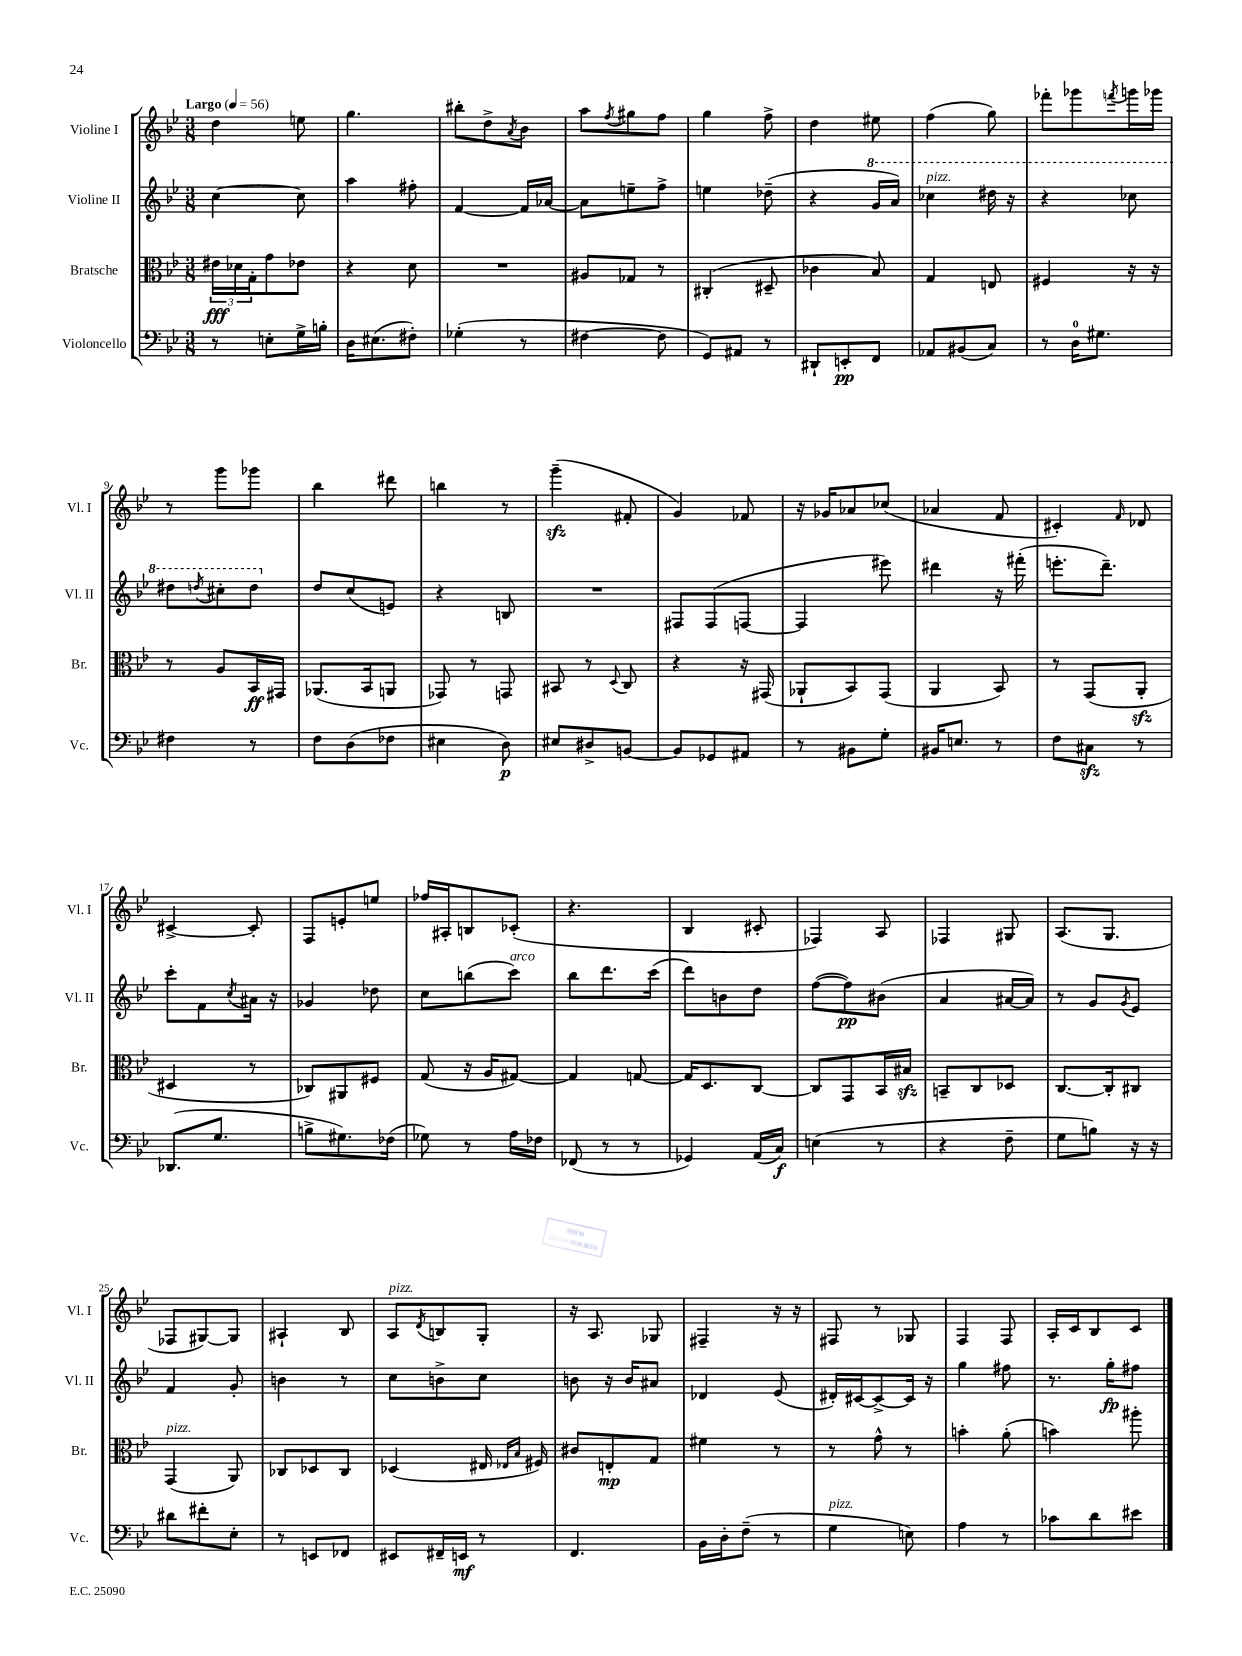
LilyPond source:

<<
\new StaffGroup <<
\new Staff = "s0" \with { instrumentName = "Violine I" shortInstrumentName = "Vl. I" } {
    \clef treble \key bes \major \numericTimeSignature \time 3/8 \tempo "Largo" 4 = 56
    d''4 e''8 |
    g''4. |
    bis''8-. d''8-> \acciaccatura { a'8 } bes'8 |
    a''8 \acciaccatura { f''8 } gis''8 f''8 |
    g''4 f''8-> |
    d''4 eis''8 |
    f''4( g''8) |
    fes'''8-. ges'''8 \acciaccatura { f'''8 } g'''16 ges'''16 |
    r8 g'''8 ges'''8 |
    bes''4 dis'''8 |
    b''4 r8 |
    g'''4--\sfz( fis'8-. |
    g'4) fes'8 |
    r16 ges'16 aes'8 ces''8( |
    aes'4 f'8 |
    cis'4-.) \grace { f'16 } des'8 |
    cis'4~-> cis'8-. |
    f8 e'8-. e''8 |
    fes''16 ais16-. b8 ces'8-.( |
    r4. |
    bes4 cis'8-. |
    fes4) a8 |
    fes4 gis8 |
    a8.( g8. |
    fes8 gis8~) gis8 |
    ais4-! bes8 |
    a8^\markup { \italic "pizz." } \acciaccatura { d'8 } b8 g8-. |
    r16 a8. ges8 |
    fis4-- r16 r16 |
    fis8 r8 ges8 |
    f4 f8 |
    a16-. c'16 bes8 c'8 \bar "|." |
}
\new Staff = "s1" \with { instrumentName = "Violine II" shortInstrumentName = "Vl. II" } {
    \clef treble \key bes \major \numericTimeSignature \time 3/8
    c''4~ c''8 |
    a''4 fis''8-. |
    f'4~ f'16 aes'16~ |
    aes'8 e''8-- f''8-> |
    e''4 des''8--( |
    r4 \ottava #1 g''16 a''16) |
    ces'''4^\markup { \italic "pizz." } dis'''16 r16 |
    r4 ces'''8 |
    dis'''8 \acciaccatura { d'''8 } cis'''8-. d'''8 \ottava #0 |
    d''8 c''8( e'8) |
    r4 b8 |
    R4. |
    fis8 fis8( f8~ |
    f4 eis'''8) |
    dis'''4 r16 fis'''16-.( |
    e'''8.-. d'''8.--) |
    c'''8-. f'8 \acciaccatura { c''8 } ais'16 r16 |
    ges'4 des''8 |
    c''8 b''8( c'''8^\markup { \italic "arco" }) |
    bes''8 d'''8. c'''16( |
    d'''8) b'8 d''8 |
    f''8~( f''8\pp) bis'8( |
    a'4 ais'16~ ais'16) |
    r8 g'8 \acciaccatura { g'8 } ees'8 |
    f'4 g'8-. |
    b'4 r8 |
    c''8 b'8-> c''8 |
    b'8 r16 b'16 ais'8 |
    des'4 ees'8( |
    dis'16-.) cis'16~ cis'8~-> cis'16 r16 |
    g''4 fis''8 |
    r8. g''16-.\fp fis''8 \bar "|." |
}
\new Staff = "s2" \with { instrumentName = "Bratsche" shortInstrumentName = "Br." } {
    \clef alto \key bes \major \numericTimeSignature \time 3/8
    \tuplet 3/2 { eis'16\fff des'16 g16-. } g'8 ees'8 |
    r4 d'8 |
    R4. |
    ais8 ges8 r8 |
    cis4-.( dis8-- |
    ces'4 bes8) |
    g4 e8 |
    fis4 r16 r16 |
    r8 a8 bes,16\ff gis,16 |
    aes,8.( bes,16 a,8 |
    ges,8) r8 g,8 |
    bis,8 r8 \appoggiatura { d8 } c8 |
    r4 r16 gis,16( |
    aes,8-! bes,8) g,8( |
    a,4 bes,8) |
    r8 g,8( a,8-.\sfz |
    dis4 r8 |
    ces8) ais,8 fis8 |
    g8( r16 a16 gis8~) |
    gis4 g8~ |
    g16 d8. c8~ |
    c8 g,8 bes,16 bis16\sfz |
    b,8-- c8 des8 |
    c8.~ c16-. cis8 |
    g,4^\markup { \italic "pizz." }( a,8) |
    ces8 des8 ces8 |
    des4( eis16 \grace { ees16 bes16 } fis16) |
    cis'8 e8-.\mp g8 |
    fis'4 r8 |
    r8 g'8-^ r8 |
    b'4-. a'8-.( |
    b'4) ais''8-. \bar "|." |
}
\new Staff = "s3" \with { instrumentName = "Violoncello" shortInstrumentName = "Vc." } {
    \clef bass \key bes \major \numericTimeSignature \time 3/8
    r8 e8-. g16-> b16-. |
    d16 eis8.( fis8-.) |
    ges4-.( r8 |
    fis4~ fis8 |
    g,8) ais,8 r8 |
    dis,8-! e,8-.\pp f,8 |
    aes,8 bis,8( c8) |
    r8 d16-0 gis8. |
    fis4 r8 |
    f8 d8( fes8 |
    eis4 d8\p) |
    eis8 dis8-> b,8~ |
    b,8 ges,8 ais,8 |
    r8 bis,8 g8-. |
    bis,16 e8. r8 |
    f8 cis8\sfz r8 |
    des,8.( g8. |
    b8-> gis8.) fes16( |
    ges8) r8 a16 fes16 |
    fes,8( r8 r8 |
    ges,4) a,16( c16\f) |
    e4( r8 |
    r4 f8-- |
    g8 b8) r16 r16 |
    dis'8 fis'8-. ees8-. |
    r8 e,8 fes,8 |
    eis,8 fis,16-- e,16\mf r8 |
    f,4. |
    bes,16 d16-. f8--( r8 |
    g4^\markup { \italic "pizz." } e8) |
    a4 r8 |
    ces'8 d'8 eis'8 \bar "|." |
}
>>
>>
